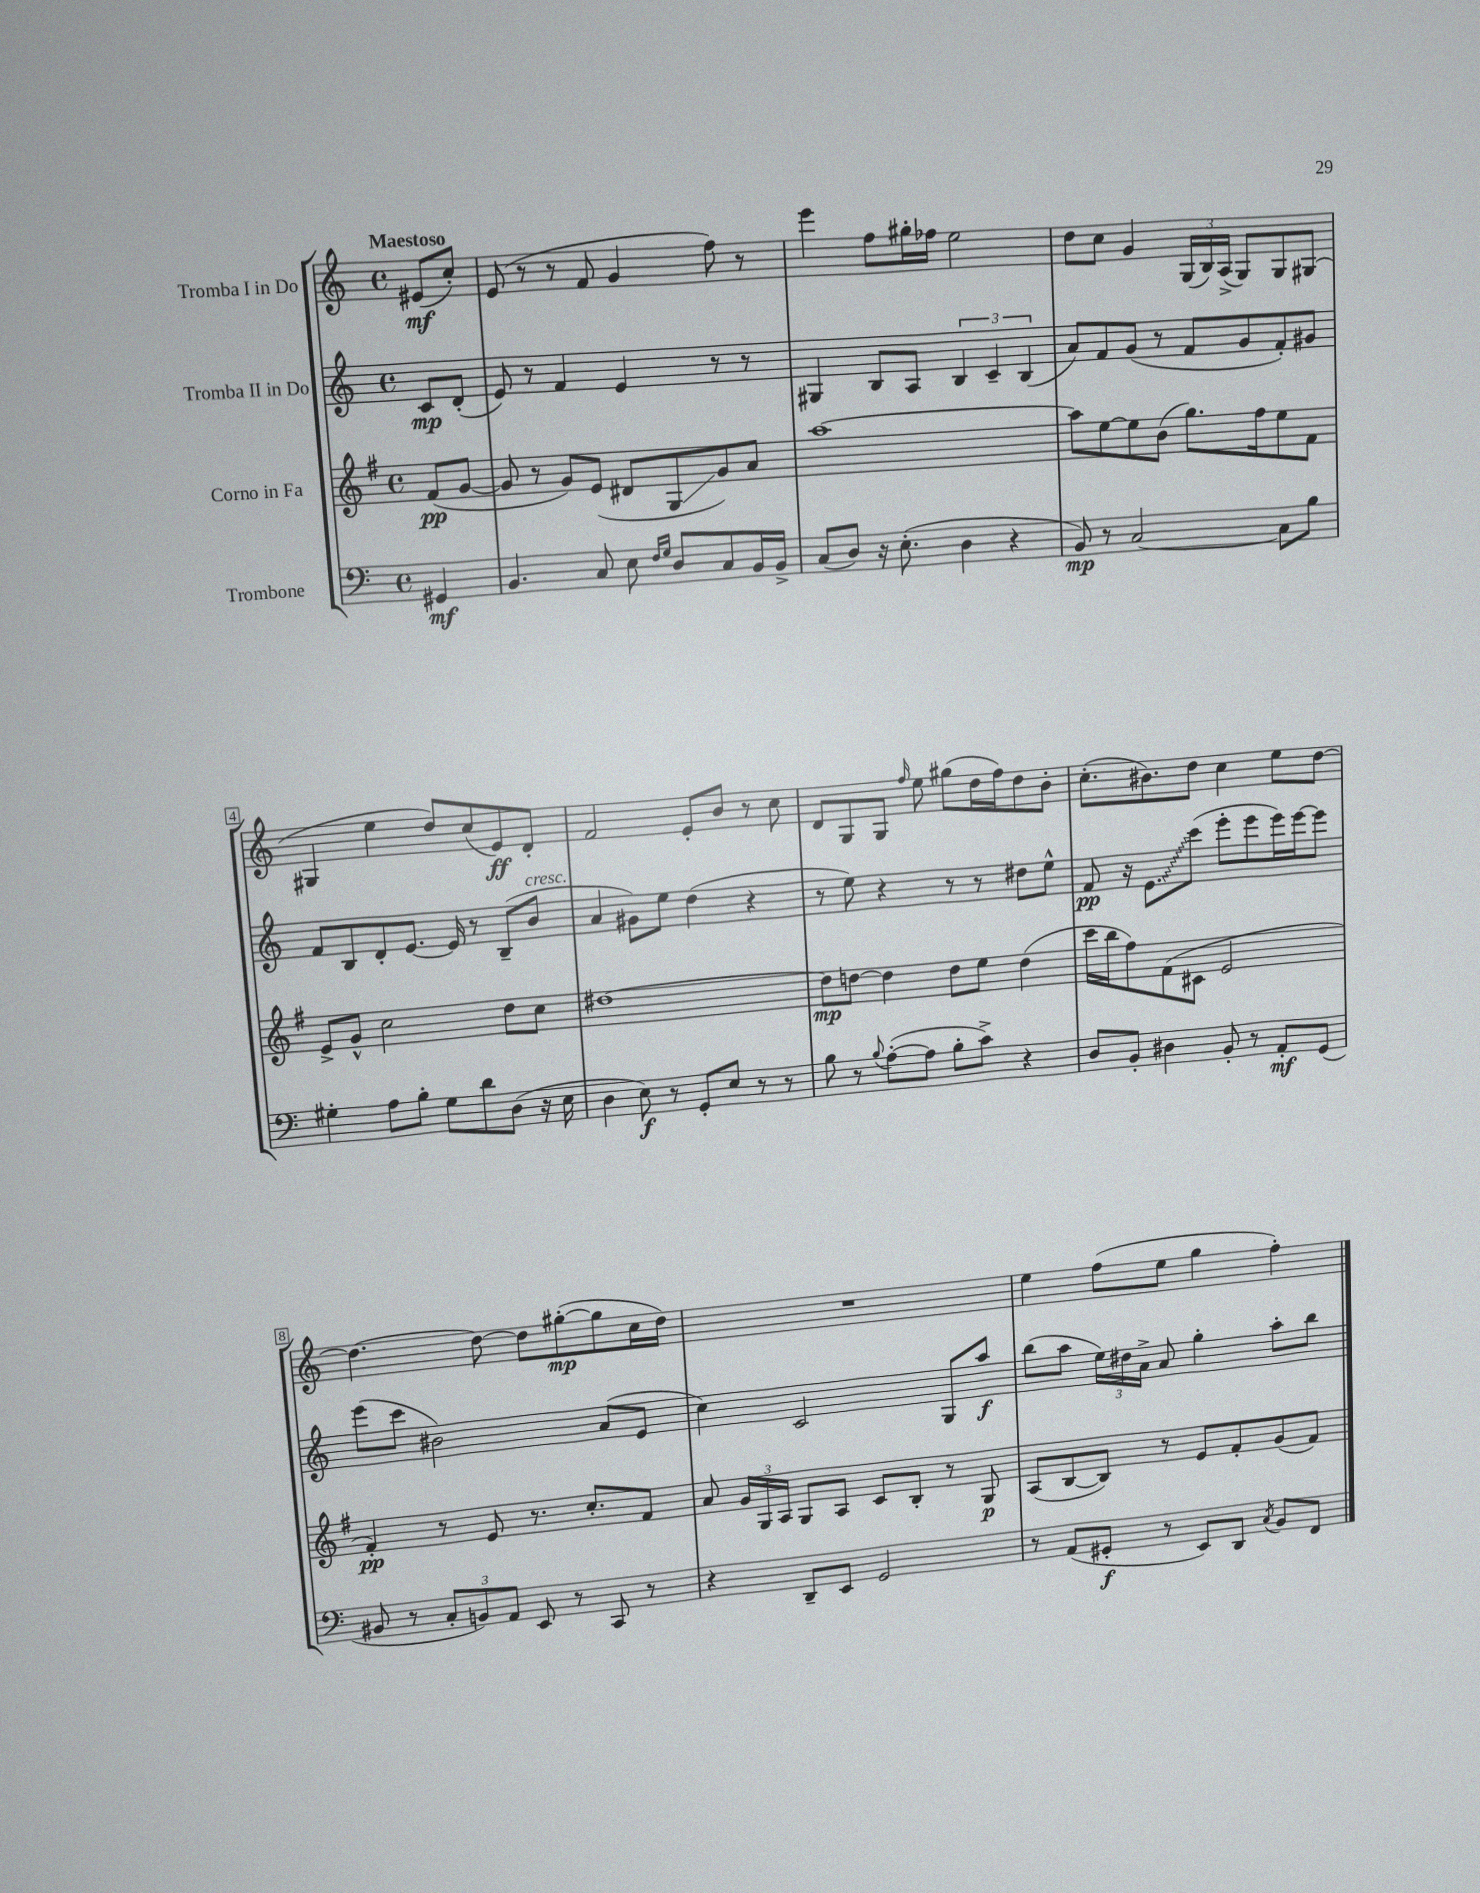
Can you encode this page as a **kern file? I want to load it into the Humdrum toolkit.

**kern	**kern	**kern	**kern
*staff4	*staff3	*staff2	*staff1
*clefF4	*clefG2	*clefG2	*clefG2
*k[]	*k[f#]	*k[]	*k[]
*M4/4	*M4/4	*M4/4	*M4/4
*met(c)	*met(c)	*met(c)	*met(c)
4GG#/	(8f#/L	8c/L	(8e#/L
.	[8g/J	(8d'/J	8cc'/J)
=	=	=	=
4.BB/	8g/]	8e/)	(8e/
.	8r	8r	8r
.	8g/L)	4f/	8r
8C/	(8e/J	.	8f/
8E\	8d#/L	4e/	4g/
16qqF/LL	.	.	.
16qqG/JJ	.	.	.
8D/L	8G/	.	.
8C/	8g/)	8r	8ff\)
16BB/L	8a/J	8r	8r
16BB^/JJ	.	.	.
=	=	=	=
(8C/L	[1aa	4G#/	4eee\
8D/J)	.	.	.
16r	.	8B/L	8ff\L
(8.E'\	.	.	.
.	.	8A/J	16gg#'\L
.	.	.	16ff-\JJ
4D\	.	6B/	2ee\
.	.	6c~/	.
4r	.	.	.
.	.	(6B/	.
=	=	=	=
8BB/)	8aa\]L	8a/L)	8dd\L
8r	[8ee\	8f/	8cc\J
[2C/	8ee\]	(8g/J	4g/
.	(8b\J	8r	.
.	8.gg\L)	8f/L	(24G/LL
.	.	.	24B/)
.	.	.	(24A^/JJ
.	.	8g/	8G/L)
.	16ff#\k	.	.
8C\]L	8ee\	8f'/)	8G/
8B\J	8f#\J	8g#/J	(8G#/J
=	=	=	=
4G#'\	8e^/L	8f/L	4G#/
.	8g^^/J	8B/	.
8A\L	2cc\	8d'/	4ee\
8B'\J	.	[8.e/J	.
8G#\L	.	.	8dd/L)
.	.	16e/]	.
8d\	.	8r	(8cc/
(8D\J	8dd\L	(8B~/L	8e/)
16r	8cc\J	8b/J	8d'/J
16E\	.	.	.
=	=	=	=
4D\	[1dd#	4a/	2f/
8E\)	.	8g#\L)	.
8r	.	8ee\J	.
8GG'/L	.	(4dd\	8e'/L
8E/J	.	.	8b/J
8r	.	4r	8r
8r	.	.	8cc\
=	=	=	=
8B\	8dd#\]L	8r	8d/L
8r	[8dd\J	8ee\)	8G/
8qqB/	.	.	.
([8A'\L	4dd\]	4r	8G/J
.	.	.	16qqff/
8A\]J	.	.	8ee\
8B'\L	8dd\L	8r	(8gg#\L
8c^\J)	8ee\J	8r	16dd\L
.	.	.	16ff\J)
4r	(4dd\	8dd#\L	8dd\
.	.	8ee^^\J	8b'\J
=	=	=	=
8D/L	16ccc\LL	8f/	(8.cc'\L
.	16bb\J	.	.
8BB'/J	8ff#\)	16r	.
.	.	8.e\L	8.b#\)
4D#\	(8f#\	.	.
.	8c#\J	(8ccc\J	8dd\J
8BB'/	2e/	8eee'\L	4cc\
8r	.	8eee\	.
8AA'/L	.	16eee\L)	8ee\L
.	.	[16eee\J	.
(8GG/J	.	8eee\]J	[8dd\J
=	=	=	=
8BB#/	4f#'/)	(8eee\L	4.dd\_
8r	.	8ccc\J	.
12C'/L	8r	2b#\)	.
12BB/)	.	.	.
.	8e/	.	8dd\_
12AA/J	.	.	.
8EE/	8.r	.	8dd\]L
8r	.	.	([8gg#'\
.	8.cc'/L	.	.
8CC/	.	(8a/L	8gg#\]
8r	8f#/J	8e/J	16cc\L
.	.	.	16dd\JJ)
=	=	=	=
4r	8a/	4cc\)	1r
.	24g/LL	.	.
.	24G/	.	.
.	24A/JJ	.	.
8DD~/L	8G/L	2c/	.
8EE/J	8A/J	.	.
2GG/	8c/L	.	.
.	8B'/J	.	.
.	8r	8G/L	.
.	8G/	8aa/J	.
=	=	=	=
8r	(8A/L	(8bb\L	4ee\
(8AA/L	[8B/	8aa\J	.
8GG#'/J	8B/]J)	24ee\LL)	(8ff\L
.	.	24dd#\	.
.	.	24a^\JJ	.
8r	8r	8a/	8ee\J
8EE/L)	8e/L	4gg'\	4gg\
8DD/J	8f#'/	.	.
8qC/	.	.	.
8BB/L	(8g/	8aa'\L	4ff'\)
8FF/J	8f#/J)	8bb\J	.
==	==	==	==
*-	*-	*-	*-
